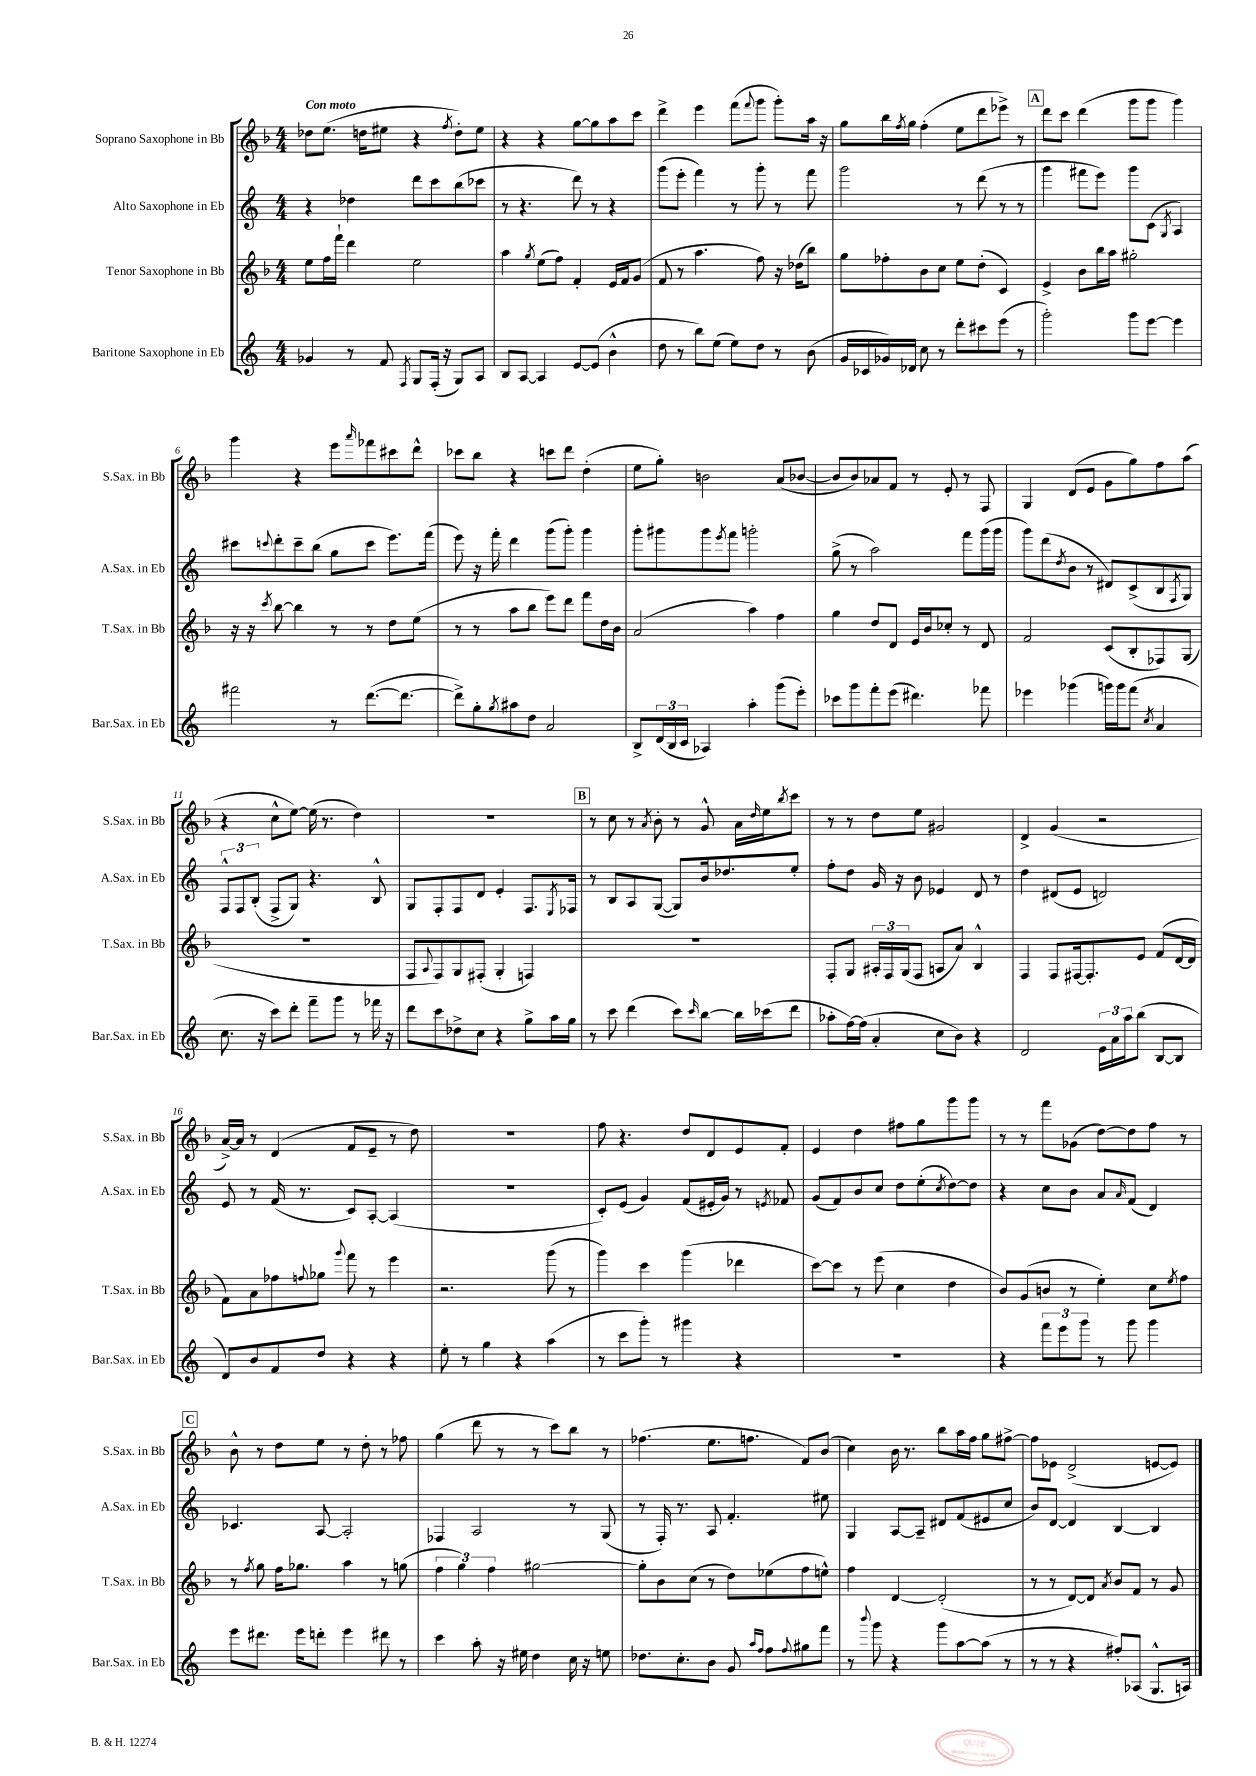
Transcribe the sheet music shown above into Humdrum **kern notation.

**kern	**kern	**kern	**kern
*staff4	*staff3	*staff2	*staff1
*clefG2	*clefG2	*clefG2	*clefG2
*k[]	*k[b-]	*k[]	*k[b-]
*M4/4	*M4/4	*M4/4	*M4/4
4g-/	8ee\L	4r	8dd-\L
.	16ff\L	.	(8.ee\J
.	16fff`\JJ	.	.
8r	4ddd\	4dd-\	.
.	.	.	16dd\LK
8f/	.	.	8ee#\J
8qF/	.	.	.
8G/L	2ee\	8ddd\L	4r
(16F'/Jk	.	8ccc\	.
16r	.	.	.
.	.	.	8qff/
8G/L)	.	(8bb\	8dd'\L)
8A/J	.	8ccc-\J	8ee#\J
=	=	=	=
8B/L	4aa\	8r	4r
[8A/J	.	4.r	.
.	8qgg/	.	.
4A/]	(8ee\L	.	4r
.	8ff\J)	.	.
[8e/L	4f'/	8ddd\)	[8gg\L
(8e/]J	.	8r	8gg\]
4b^^\	16e/LL	4r	8aa\
.	16f/J	.	.
.	(8g/J	.	8ccc\J
=	=	=	=
8dd\	8f/	(8ggg\L	4ddd^\
8r	8r	8eee'\J	.
8bb\L)	4.aa\	4fff\)	4eee\
(8ee\J	.	.	.
8ee\L)	.	8r	(8fff\L
.	.	.	8qqfff/
8dd\J	8ff\)	8ggg'\	8ggg\J
8r	16r	8r	8ggg'\L)
.	(16dd-\LK	.	.
(8b\	8bb-\J)	8fff\	16aa\Jk
.	.	.	16r
=	=	=	=
16g/LL	8gg\L	2ggg\	8gg\L
16c-/	.	.	.
16g-/)	8ff-'\	.	16bb-\L
.	.	.	8qff/
16d-/JJ	.	.	16gg\JJ
8cc\	8b-\	.	(4ff'\
8r	8cc\J	.	.
8ddd'\L	8ee\L	8r	8ee\L
8ccc#\	(8dd'\J	(8ddd\	8ddd\
(8eee\J	4c/)	8r	8eee-^\J)
8r	.	8r	8r
=	=	=	=
2ggg'\)	4e^/	4ggg\	8ddd\L
.	.	.	8ccc\J
.	8b-\L	8fff#\L	(4ddd\
.	16bb-\L	8eee\J)	.
.	16aa\JJ	.	.
8ggg\L	2gg#'\	8ggg\L	8ggg\L
[8eee\J	.	(8c\J	8ggg\J
.	.	8qG/	.
4eee\]	.	4A/)	4ggg\)
=	=	=	=
2fff#\	16r	8ccc#\L	4ggg\
.	16r	.	.
.	8qccc/	8qqccc/	.
.	[8bb-\	8ddd'\	.
.	4bb-\]	8ccc~\	4r
.	.	(8bb\J	.
8r	8r	8gg\L	8eee\L
.	.	.	16qqaaa/
([8.ddd\L	8r	8ccc\J	8fff-\
.	8dd\L	8.eee\L)	8ccc#\
8.ddd\_J	.	.	.
.	(8ee\J	.	8ddd^^\J
.	.	(16fff\Jk	.
=	=	=	=
8ddd^\]L)	8r	8eee\)	8ccc-\L
8gg'\	8r	16r	8bb-\J
.	.	16fff'\	.
8qgg/	.	.	.
8aa#\	8aa\L	4ddd\	4r
8dd\J	8bb-\J	.	.
2a/	8eee\L)	(8ggg\L	8ccc\L
.	8ddd\J	8ggg'\J)	8ddd\J
.	8fff\L	4ggg\	(4dd'\
.	16dd\L	.	.
.	16b-\JJ	.	.
=	=	=	=
8B^/L	(2a/	8ggg'\L	8ee\L
(24d/L	.	8ggg#\	8gg'\J)
24B/	.	.	.
24c/JJ	.	.	.
4A-/)	.	8ggg#\	2b\
.	.	8qeee/	.
.	.	8fff\J	.
4aa'\	4aa\)	2ggg'\	.
(8ggg\L	4ff\	.	(8a/L
8eee'\J)	.	.	[8b-/J
=	=	=	=
8ccc-\L	4gg\	(8gg^\	8b-/]L
8ggg\	.	8r	8b-/)
8fff'\	8dd/L	2aa\)	8a-/
(8eee\J	8d/J	.	8f/J
4.ddd#\)	16e/LL	.	8r
.	16b-/J	.	.
.	8cc-'/J	.	8e'/
.	8r	8fff\L	8r
8fff-\	8d/	(16ggg\L	8F/
.	.	16ggg\JJ	.
=	=	=	=
4eee-\	2f/	8ggg\L)	4G/
.	.	(8ddd\	.
.	.	8qdd/	.
(4ggg-\	.	8b\J	(8d/L
.	.	8r	8e/J
16ggg\LL)	(8c/L	8d#/L)	8g\L
16ggg\J	.	.	.
(8fff\J	8B-'/	(8c^/	8gg\)
8qcc/	.	.	.
4a/	8F-/)	8B/	8ff\
.	.	8qF/	.
.	(8G/J	8G/J)	(8aa\J
=	=	=	=
8.cc\	1r	12F^^/L	4r
.	.	12F/	.
.	.	(12B'/J	.
16r	.	.	.
8ccc\L)	.	8F^/L	8cc^^\L
8ddd'\J	.	8G/J)	[8ee\J)
8fff~\L	.	4.r	(16ee\]
.	.	.	8.r
8ggg\J	.	.	.
8r	.	.	4dd\)
16fff-\	.	8B^^/	.
16r	.	.	.
=	=	=	=
8ddd\L	8F/L	8G/L	1r
.	8qqA/	.	.
8ccc\	8F/)	8F'/	.
8dd-^\	8G/	8F/	.
8cc\J	(8F#'/J	8d/J	.
4r	4G'/	4e'/	.
8gg^\L	4F/)	8.F/L	.
16aa\L	.	.	.
.	.	8qE/	.
16gg\JJ	.	16F-/Jk	.
=	=	=	=
8r	1r	8r	8r
8ccc\	.	8B/L	8cc\
(4ddd\	.	8A/	8r
.	.	.	8qa/
.	.	([8G/J	8b-'\
8ccc\L)	.	8G/]L)	8r
16qqccc/	.	.	.
[8bb\J	.	16b/k	8g^^/
.	.	8.dd-/	.
16bb\]LL	.	.	16a\LL
.	.	.	16qqdd/
(16ccc-\J	.	.	16ee\J
.	.	.	8qbb-/
8ddd\J	.	8ee'/J	8ccc\J
=	=	=	=
8aa-'\L	8F'/L	8ff'\L	8r
[16ff\L)	8G/J	8dd\J	8r
(16ff\]JJ	.	.	.
4a'/	24A#'/LL	16g/	8dd\L
.	24F/	.	.
.	.	16r	.
.	(24G/J	.	.
.	8F/J	8b\	8ee\J
8cc\L	8A/L	4e-/	2g#/
8b\J)	8a/J)	.	.
4r	4B-^^/	8d/	.
.	.	8r	.
=	=	=	=
2d/	4F/	4dd\	4d^/
.	8F/L	(8d#/L	(4g/
.	[16F#/k	8e/J	.
.	8.F#'/]	.	.
24e\LL	.	2d/)	2r
24a\	.	.	.
24aa\J	.	.	.
(8bb\J	8e/J	.	.
[8B/L	(8f/L	.	.
8B/]J	[16d/L	.	.
.	16d/]JJ	.	.
=	=	=	=
8d/L)	8f\L)	8e/	[16a^/LL)
.	.	.	16a/]JJ
8b/	8a\	8r	8r
8f/	8ff-\	(16f/	(4d/
.	.	8.r	.
.	8qqff/	.	.
8dd/J	8gg-\J	.	.
.	8qqggg/	.	.
4r	8fff\	8c/L)	8f/L
.	8r	[8A'/J	8e~/J
4r	4eee\	(4A/]	8r
.	.	.	8dd\)
=	=	=	=
8ee'\	2.r	1r	1r
8r	.	.	.
4gg\	.	.	.
4r	.	.	.
(4aa\	(8ggg\	.	.
.	8r	.	.
=	=	=	=
8r	4ggg\)	8c'/L)	8ff\
8ccc\L	.	(8e/J	4.r
8ggg'\J)	4ccc\	4g/)	.
8r	.	.	.
4ggg#\	(4ggg\	(8f/L	8dd/L
.	.	16e#'/L	8d/
.	.	16g/JJ)	.
4r	4ddd-\	8r	8e/
.	.	8qe/	.
.	.	8f-/	8f'/J
=	=	=	=
1r	[8ccc\L)	(8g/L	4e/
.	8ccc\]J	8f/)	.
.	8r	8b/	4dd\
.	(8eee\	8cc/J	.
.	4cc\	8dd\L	8ff#\L
.	.	(8ee'\	8gg\
.	.	8qcc/	.
.	4dd\	[8dd\)	8ggg\
.	.	8dd\]J	8ggg\J
=	=	=	=
4r	8b-/L)	4r	8r
.	(8g/	.	8r
12fff\L	8b/J	8cc\L	8fff\L
12eee\	.	.	.
.	8r	8b\J	(8g-\J
12ggg\J	.	.	.
8r	4ee'\)	8a/L	[8dd\L)
.	.	16qqa/	.
8ggg\	.	(8f/J	8dd\]
4ggg\	8cc\L	4d/)	8ff\J
.	8qee/	.	.
.	8ff\J	.	8r
=	=	=	=
8eee\L	8r	4.c-/	8b-^^\
.	8qff/	.	.
8.ddd#\J	8gg\	.	8r
.	16ff\LK	.	8dd\L
16eee\LK	8.gg-\J	.	.
8ddd'\J	.	[8A/	8ee\J
4eee\	4aa\	2A'/]	8r
.	.	.	8dd'\
8ddd#\	8r	.	8r
8r	(8gg\	.	8ff-\
=	=	=	=
4ccc\	6ff\	4F-/	(4gg\
.	6gg\)	.	.
8aa'\	.	2A/	8ddd\
.	6ff\	.	.
16r	.	.	8r
16ee#\	.	.	.
4dd\	[2gg#\	.	8r
.	.	.	8ccc\L)
16cc\	.	8r	8bb-\J
16r	.	.	.
8ee\	.	(8G/	8r
=	=	=	=
8.dd-\L	8gg#'\]L	8r	(4.ff-\
.	8b-\	16F'/)	.
8.cc'\	.	8.r	.
.	(8cc\J	.	.
8b\J	8r	8A/	8.ee\L
8g/	8dd\L)	4.f'/	.
.	.	.	8.ff\J
16qqaa/LL	.	.	.
16qqff/JJ	.	.	.
8ff\L	(8ee-\	.	.
8qqff/	.	.	.
8gg#\	8ff\	.	8f/L)
8fff\J	8ee^^\J)	8ee#\	(8b-/J
=	=	=	=
8r	4ff\	4G/	4cc\)
8qqbbb/	.	.	.
8ggg\	.	.	.
4r	[4d/	[8A/L	16b-\
.	.	.	8.r
.	.	8A~/]J	.
8ggg\L	(2d'/]	8d#/L	8bb-\L
[8aa\	.	(8f/	16aa\L
.	.	.	16ff\JJ
(8aa\]J	.	8e#/	8gg\L
8r	.	8cc/J	[8ff#^\J
=	=	=	=
8r	8r	8b/L)	8ff#\]L
8r	8r	[8d/J	8e-\J
4r	[8d/L)	4d/]	(2d^/
.	8d/]J	.	.
.	8qa/	.	.
8ff#'/L)	8b-/L	[4B/	.
(8A-/J	8f/J	.	.
8.G^^/L	8r	4B/]	[8e/L
.	8g/	.	8e/]J)
16A/Jk)	.	.	.
==	==	==	==
*-	*-	*-	*-
